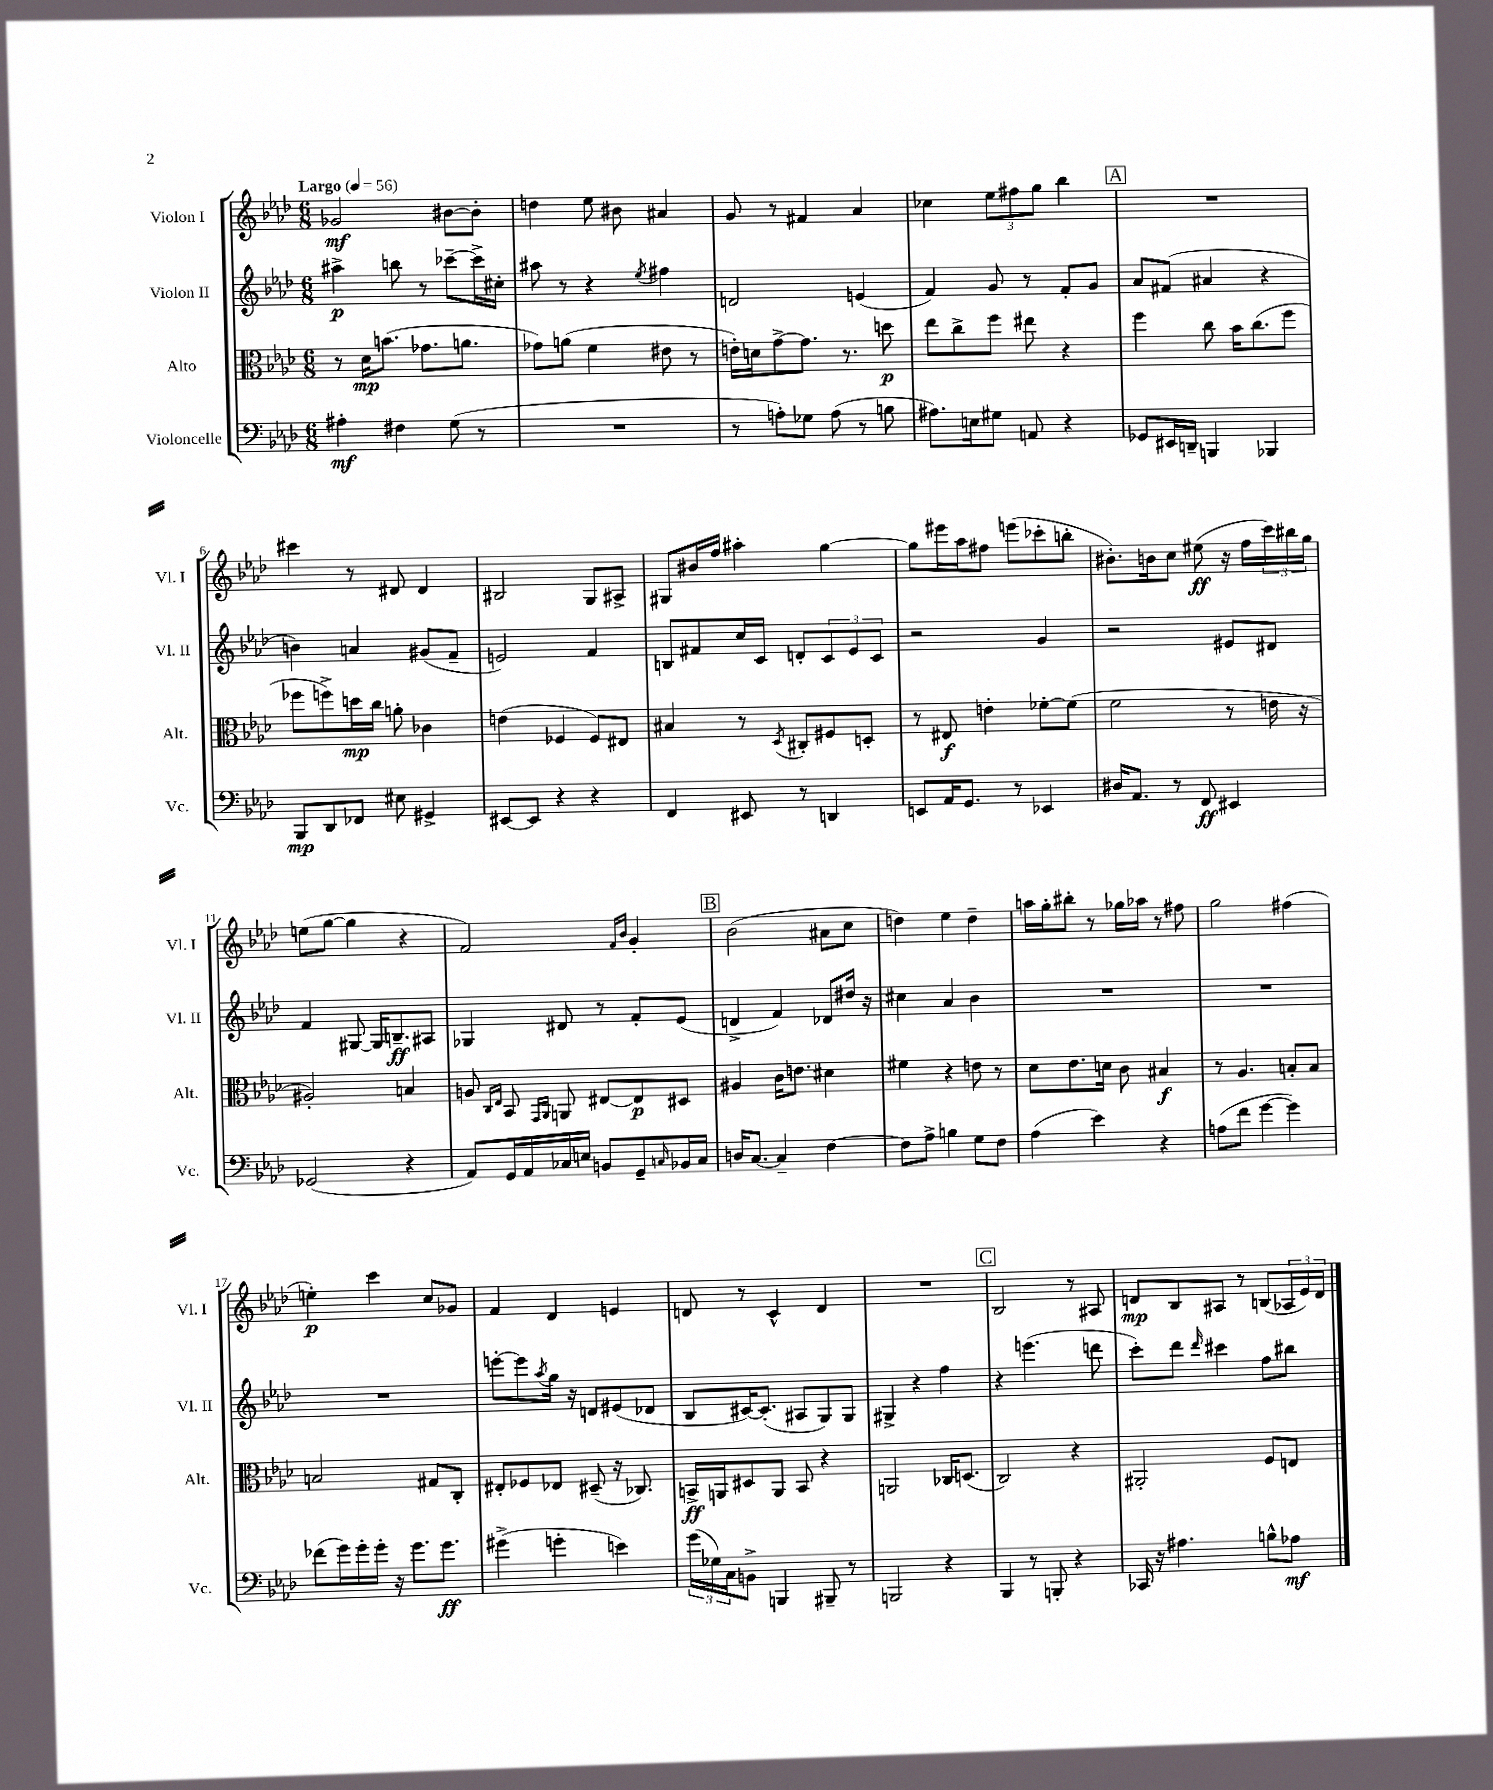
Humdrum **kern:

**kern	**dynam	**kern	**dynam	**kern	**dynam	**kern	**dynam
*part4	*part4	*part3	*part3	*part2	*part2	*part1	*part1
*staff4	*staff4	*staff3	*staff3	*staff2	*staff2	*staff1	*staff1
*I"Violoncelle	*	*I"Alto	*	*I"Violon II	*	*I"Violon I	*
*I'Vc.	*	*I'Alt.	*	*I'Vl. II	*	*I'Vl. I	*
*clefF4	*	*clefC3	*	*clefG2	*	*clefG2	*
*k[b-e-a-d-]	*	*k[b-e-a-d-]	*	*k[b-e-a-d-]	*	*k[b-e-a-d-]	*
*M6/8	*	*M6/8	*	*M6/8	*	*M6/8	*
*MM56	*	*MM56	*	*MM56	*	*MM56	*
=1	=1	=1	=1	=1	=1	=1	=1
!	!	!	!	!	!	!LO:TX:a:B:t=Largo	!
4A#X'\	mf	8r	.	4aa#X^\	p	2g-X/	mf
.	.	16d-\KL	mp	.	.	.	.
.	.	(8.bn\J	.	.	.	.	.
4F#X\	.	.	.	8bbn\	.	.	.
.	.	8.g-X\L	.	8r	.	.	.
(8G\	.	.	.	[8ccc-X~\L	.	[8b#X\L	.
.	.	8.an\J	.	.	.	.	.
8r	.	.	.	16ccc-^\L]	.	8b#'\J]	.
.	.	.	.	16cc#X'\JJ	.	.	.
=2	=2	=2	=2	=2	=2	=2	=2
2.r	.	8g-X\L)	.	8aa#X\	.	4ddn\	.
.	.	(8an\J	.	8r	.	.	.
.	.	4f\	.	4r	.	8ee-\	.
.	.	.	.	.	.	8b#X\	.
.	.	.	.	8qee-/	.	.	.
.	.	8e#X\	.	4ff#X\	.	4a#X/	.
.	.	8r	.	.	.	.	.
=3	=3	=3	=3	=3	=3	=3	=3
8r	.	16en'\LL)	.	2dn/	.	8g/	.
.	.	16dn\J	.	.	.	.	.
8An'\L)	.	[8g^\	.	.	.	8r	.
8G-X\J	.	8.g\J]	.	.	.	4f#X/	.
(8A\	.	.	.	.	.	.	.
.	.	8.r	.	.	.	.	.
8r	.	.	.	(4en/	.	4a-/	.
8Bn\	.	8ddn\	p	.	.	.	.
=4	=4	=4	=4	=4	=4	=4	=4
8.A#X\L)	.	8ee-\L	.	4f/)	.	4cc-X\	.
.	.	8cc^\	.	.	.	.	.
16En\k	.	.	.	.	.	.	.
8G#X\J	.	8ff\J	.	8g/	.	12ee-\L	.
.	.	.	.	.	.	12ff#X\	.
8AAn/	.	8ee#X\	.	8r	.	.	.
.	.	.	.	.	.	12gg\J	.
4r	.	4r	.	8f'/L	.	4bb-\	.
.	.	.	.	8g/J	.	.	.
!!LO:REH:place=s1:t=A
=5	=5	=5	=5	=5	=5	=5	=5
8GG-X/L	.	4ff\	.	8a-/L	.	2.r	.
16EE#X/L	.	.	.	(8f#X/J	.	.	.
16DDn~/JJ	.	.	.	.	.	.	.
4BBBn/	.	8cc\	.	4a#X/	.	.	.
.	.	16b-\KL	.	.	.	.	.
.	.	(8.cc\	.	.	.	.	.
4BBB-X/	.	.	.	4r	.	.	.
.	.	8ff\J	.	.	.	.	.
!!LO:LB:g=z
=6	=6	=6	=6	=6	=6	=6	=6
8BBB-/L	mp	8ff-X\L	.	4bn\)	.	4ccc#X\	.
8DD-/	.	8ffn^\)	.	.	.	.	.
8FF-X/J	.	16ddn\L	mp	4an/	.	8r	.
.	.	16cc\JJ	.	.	.	.	.
8E#X\	.	8an'\	.	.	.	8d#X/	.
4GG#X^/	.	4c-X\	.	(8g#X/L	.	4d#/	.
.	.	.	.	8f~/J	.	.	.
=7	=7	=7	=7	=7	=7	=7	=7
[8EE#X/L	.	(4en\	.	2en/)	.	2B#X/	.
8EE#/J]	.	.	.	.	.	.	.
4r	.	4F-X/	.	.	.	.	.
4r	.	8F-/L)	.	4f/	.	8G/L	.
.	.	8E#X/J	.	.	.	8A#X^/J	.
=8	=8	=8	=8	=8	=8	=8	=8
4FF/	.	4B#X/	.	8Bn/L	.	8G#X/L	.
.	.	.	.	8f#X/	.	16b#X/L	.
.	.	.	.	.	.	16ff/JJ	.
8EE#X/	.	8r	.	16cc/L	.	4aa#X'\	.
.	.	.	.	16c/JJ	.	.	.
.	.	8qD-/	.	.	.	.	.
8r	.	8C#X'/L	.	8dn'/L	.	.	.
4DDn/	.	8F#X/	.	12c/	.	[4gg\	.
.	.	.	.	12e-/	.	.	.
.	.	8Dn'/J	.	.	.	.	.
.	.	.	.	12c/J	.	.	.
=9	=9	=9	=9	=9	=9	=9	=9
8EEn/L	.	8r	.	2r	.	8gg\L]	.
16AA-/K	.	8E#X/	f	.	.	16eee#X\L	.
8.GG/J	.	.	.	.	.	16aa-\J	.
.	.	4en'\	.	.	.	8ff#X\J	.
8r	.	.	.	.	.	(8eeen\L	.
4EE-X/	.	[8f-X'\L	.	4g/	.	8ccc-X'\	.
.	.	(8f-\J]	.	.	.	8bbn'\J	.
=10	=10	=10	=10	=10	=10	=10	=10
16D#X/KL	.	2f\	.	2r	.	8.b#X'\L)	.
8.AA-/J	.	.	.	.	.	.	.
.	.	.	.	.	.	16bn\k	.
8r	.	.	.	.	.	8cc\J	.
8FF/	ff	.	.	.	.	(8ee#X\	ff
4EE#X/	.	8r	.	8e#X/L	.	16r	.
.	.	.	.	.	.	16ff\LL	.
.	.	16en\	.	8d#X/J	.	24ccc\)	.
.	.	.	.	.	.	24bb#X\	.
.	.	16r	.	.	.	.	.
.	.	.	.	.	.	24gg\JJ	.
!!LO:LB:g=z
=11	=11	=11	=11	=11	=11	=11	=11
(2GG-X/	.	2A#X'/)	.	4f/	.	(8een\L	.
.	.	.	.	.	.	[8gg\J	.
.	.	.	.	[8G#X/	.	4gg\]	.
.	.	.	.	16G#/KL]	.	.	.
.	.	.	.	8.Bn~/	ff	.	.
4r	.	4Bn/	.	.	.	4r	.
.	.	.	.	8A#X/J	.	.	.
=12	=12	=12	=12	=12	=12	=12	=12
8AA-/L)	.	8An/	.	4G-X/	.	2f/)	.
.	.	16qqC/LL	.	.	.	.	.
.	.	16qqE-/JJ	.	.	.	.	.
16GG/L	.	8BB-/	.	.	.	.	.
16AA-/	.	.	.	.	.	.	.
.	.	16qqGG/LL	.	.	.	.	.
.	.	16qqAA-/JJ	.	.	.	.	.
16C-X/	.	8AAn/	.	8d#X/	.	.	.
16En/JJ	.	.	.	.	.	.	.
8BBn/L	.	[8E#X/L	.	8r	.	.	.
.	.	.	.	.	.	16qqf/LL	.
.	.	.	.	.	.	16qqb-/JJ	.
8GG~/	.	8E#/]	p	8f'/L	.	4g'/	.
16qqCn/	.	.	.	.	.	.	.
16BB-X/L	.	8D#X/J	.	(8e-/J	.	.	.
16C/JJ	.	.	.	.	.	.	.
!!LO:REH:place=s1:t=B
=13	=13	=13	=13	=13	=13	=13	=13
16Dn/KL	.	4A#X/	.	4dn^/	.	(2b-\	.
[8.C/J	.	.	.	.	.	.	.
4C~/]	.	16c\KL	.	4f/)	.	.	.
.	.	8.en\J	.	.	.	.	.
[4F\	.	4d#X\	.	8d-X/L	.	8a#X\L	.
.	.	.	.	16dd#X/Jk	.	8cc\J	.
.	.	.	.	16r	.	.	.
=14	=14	=14	=14	=14	=14	=14	=14
8F\L]	.	4f#X\	.	4cc#X\	.	4ddn\)	.
8A-^\J	.	.	.	.	.	.	.
4Bn\	.	4r	.	4a-/	.	4ee-\	.
8G\L	.	8en\	.	4b-\	.	4dd~\	.
8F\J	.	8r	.	.	.	.	.
=15	=15	=15	=15	=15	=15	=15	=15
(4A-\	.	8d-\L	.	2.r	.	16aan\LL	.
.	.	.	.	.	.	16gg'\J	.
.	.	8.e-\	.	.	.	8bb#X'\J	.
4e-\)	.	.	.	.	.	8r	.
.	.	16dn\Jk	.	.	.	.	.
.	.	8c\	.	.	.	16gg-X\LL	.
.	.	.	.	.	.	16aa-X\JJ	.
4r	.	4B#X/	f	.	.	8r	.
.	.	.	.	.	.	8ff#X\	.
=16	=16	=16	=16	=16	=16	=16	=16
(8An\L	.	8r	.	2.r	.	2gg\	.
8f\J	.	4.A-/	.	.	.	.	.
[4g\	.	.	.	.	.	.	.
4g\])	.	8Bn'/L	.	.	.	(4ff#X\	.
.	.	8B/J	.	.	.	.	.
!!LO:LB:g=z
=17	=17	=17	=17	=17	=17	=17	=17
(8f-X\L	.	2Bn/	.	2.r	.	4een'\)	p
16g\L)	.	.	.	.	.	.	.
16g'\	.	.	.	.	.	.	.
16g'\JJ	.	.	.	.	.	4ccc\	.
16r	.	.	.	.	.	.	.
8.g\L	.	.	.	.	.	.	.
.	.	8G#X/L	.	.	.	8cc/L	.
8.g\J	ff	.	.	.	.	.	.
.	.	8C'/J	.	.	.	8g-X/J	.
=18	=18	=18	=18	=18	=18	=18	=18
(4g#X^\	.	8E#X'/L	.	[8eeen'\L	.	4f/	.
.	.	8F-X/	.	8eee\]	.	.	.
.	.	.	.	8qaa-/	.	.	.
4gn'\	.	8E-X/J	.	16gg\Jk	.	4d-/	.
.	.	.	.	16r	.	.	.
.	.	(8D#X~/	.	8dn/L	.	.	.
4en\)	.	16r	.	(8e#X/	.	4en/	.
.	.	8.C-X/)	.	.	.	.	.
.	.	.	.	8d-X/J	.	.	.
=19	=19	=19	=19	=19	=19	=19	=19
(24g\LL	.	16BBn^/LL	ff	8B-/L	.	8dn/	.
24G-X\)	.	.	.	.	.	.	.
.	.	16AAn/J	.	.	.	.	.
24C\J	.	.	.	.	.	.	.
8BBn^\J	.	8D#X/	.	[16c#X/K)	.	8r	.
.	.	.	.	(8.c#'/J]	.	.	.
4BBBn/	.	8AA/J	.	.	.	4c^^/	.
.	.	8BB/	.	8A#X/L	.	.	.
8BBB#X~/	.	4r	.	8G/)	.	4d/	.
8r	.	.	.	8G/J	.	.	.
=20	=20	=20	=20	=20	=20	=20	=20
2BBBn/	.	2AAn/	.	4G#X^/	.	2.r	.
.	.	.	.	4r	.	.	.
4r	.	16C-X/KL	.	4ff\	.	.	.
.	.	(8.Dn/J	.	.	.	.	.
!!LO:REH:place=s1:t=C
=21	=21	=21	=21	=21	=21	=21	=21
4BBB-/	.	2C/)	.	4r	.	2B-/	.
8r	.	.	.	(4.eeen\	.	.	.
8BBBn'/	.	.	.	.	.	.	.
4r	.	4r	.	.	.	8r	.
.	.	.	.	8dddn\	.	8A#X/	.
=22	=22	=22	=22	=22	=22	=22	=22
16CC-X/	.	2AA#X'/	.	8ccc'\L)	.	8dn/L	mp
16r	.	.	.	.	.	.	.
4.A#X\	.	.	.	8ddd-\J	.	8B-/	.
.	.	.	.	16qqddd-/	.	.	.
.	.	.	.	4ccc#X\	.	8A#X/J	.
.	.	.	.	.	.	8r	.
8Bn^^\L	.	8F/L	.	8ff\L	.	(8Bn/L	.
8A-X\J	mf	8En/J	.	8bb#X\J	.	24A-X/L	.
.	.	.	.	.	.	24e-/)	.
.	.	.	.	.	.	24d/JJ	.
==	==	==	==	==	==	==	==
*-	*-	*-	*-	*-	*-	*-	*-
